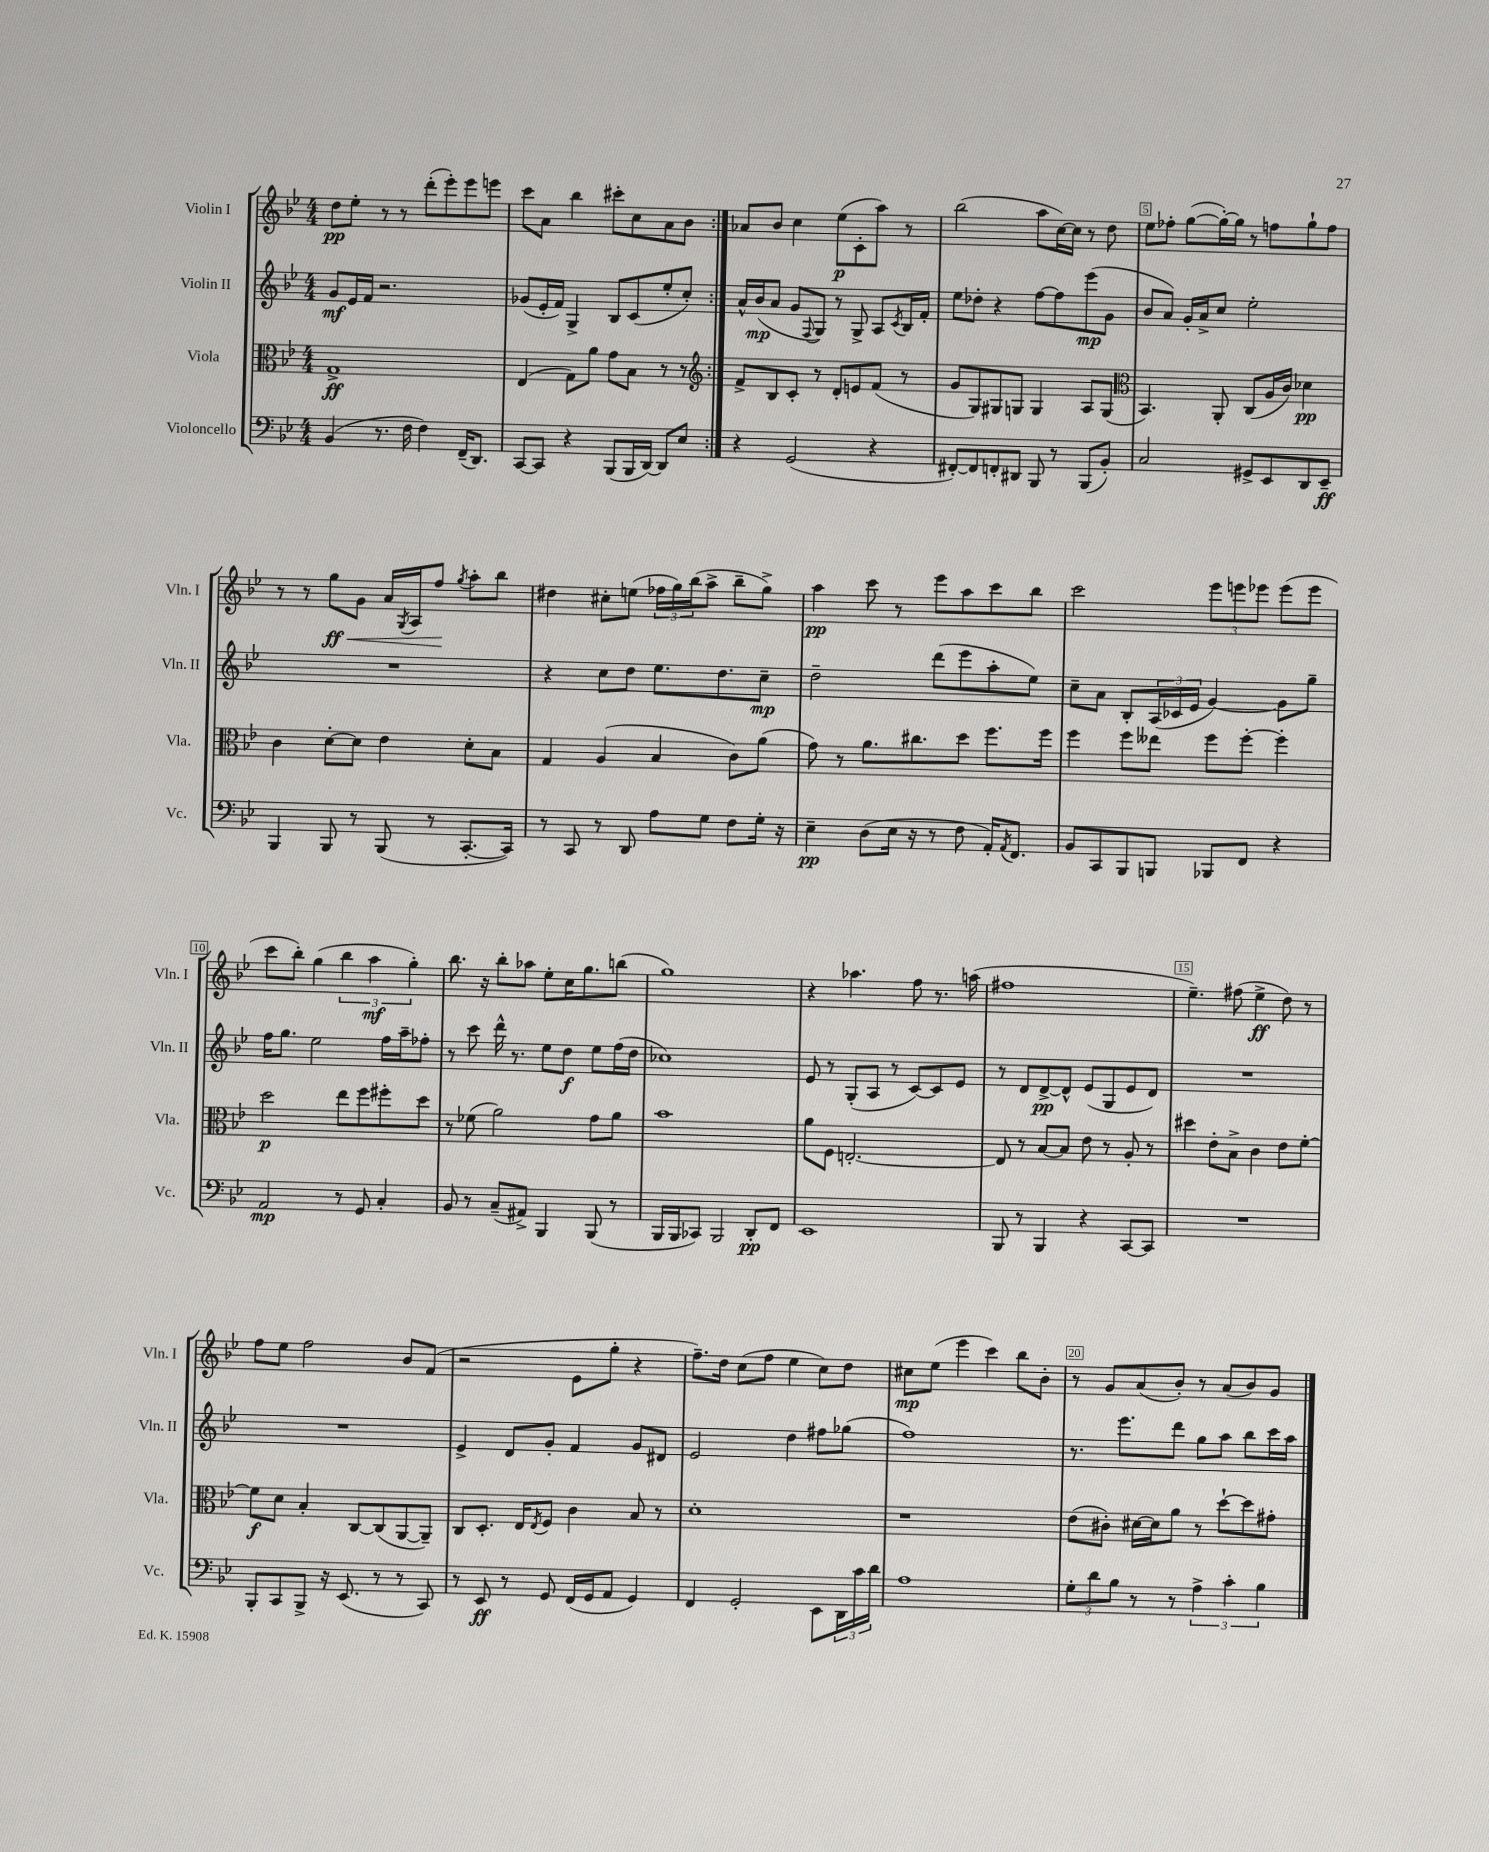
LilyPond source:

<<
\new StaffGroup <<
\new Staff = "s0" \with { instrumentName = "Violin I" shortInstrumentName = "Vln. I" } {
    \clef treble \key bes \major \numericTimeSignature \time 4/4
    \repeat volta 2 { d''8\pp ees''8-. r8 r8 d'''8-.( ees'''8-.) ees'''8 e'''8 |
    c'''8 a'8 bes''4 cis'''8-. c''8 a'8 bes'8 | }
    aes'8 bes'8 c''4 ees''8\p( c'8-. a''8) r8 |
    bes''2( a''8 c''16~) c''16 r8 d''8 |
    ees''8 fes''8-. g''8~( g''16~-.) g''16 r8 f''8 g''8-! f''8 |
    r8 r8 g''8\ff\< g'8 a'16 \acciaccatura { g8 } a16 f''8\! \acciaccatura { g''8 } a''8-. bes''8 |
    dis''4 cis''8-. e''8( \tuplet 3/2 { fes''16 g''16) bes''16( } a''8-> bes''8-- g''8->) |
    a''4\pp c'''8 r8 ees'''8 a''8 c'''8 bes''8 |
    c'''2 \tuplet 3/2 { ees'''8 e'''8 ees'''8 } ees'''8( ees'''8 |
    c'''8 bes''8-.) g''4( \tuplet 3/2 { bes''4 a''4\mf g''4-.) } |
    bes''8. r16 bes''8-. aes''8 ees''8-. c''16 g''8. b''8( |
    g''1) |
    r4 aes''4. f''8 r8. a''16( |
    fis''1 |
    ees''4.--) fis''8( ees''4->\ff d''8) r8 |
    f''8 ees''8 f''2 bes'8 f'8( |
    r2 ees'8 g''8-. r4 |
    f''8.--) d''16 c''8( f''8 ees''4 c''8) d''8 |
    cis''8\mp ees''8( ees'''4 c'''4) bes''8 bes'8-. |
    r8 g'8 a'8( bes'8-.) r8 a'8( bes'8) g'8 \bar "|." |
}
\new Staff = "s1" \with { instrumentName = "Violin II" shortInstrumentName = "Vln. II" } {
    \clef treble \key bes \major \numericTimeSignature \time 4/4
    \repeat volta 2 { g'8\mf ees'16 f'16 r2. |
    ges'8( ees'16-. f'16) g4-> bes8 c'8( ees''8-. c''8-.) | }
    a'16-^ bes'16\mp( a'8 g'8 \appoggiatura { f8 } g8) r8 g8-> a8 \acciaccatura { c'8 } bes16 f'16-. |
    ees''8 des''8-. r4 f''8~ f''8 ees'''8\mp( g'8 |
    bes'8 a'8) g'16-. a'16-> c''8 ees''2-. |
    R1 |
    r4 c''8 d''8 ees''8. d''8. c''8--\mp |
    d''2-- d'''8( ees'''8 a''8-. ees''8) |
    c''8-- a'8 bes8-. \tuplet 3/2 { a16( ces'16 ees'16 } g'4~) g'8 g''8-- |
    f''16 g''8. ees''2 f''16 a''16-- fes''8-. |
    r8 c'''8 d'''16-^ r8. ees''8 d''8\f ees''8 f''16( d''16 |
    ces''1) |
    ees'8 r8 g8-.( a8 r8 c'8~) c'8 ees'8 |
    r8 d'8 d'8~->\pp d'8-^ ees'8( g8 ees'8 d'8) |
    R1 |
    R1 |
    ees'4-> d'8 g'8-. f'4 g'8 dis'8 |
    ees'2 d''4 fis''8 ges''8( |
    f''1) |
    r8. ees'''8. d'''8 g''8 a''8 bes''8 c'''16 a''16 \bar "|." |
}
\new Staff = "s2" \with { instrumentName = "Viola" shortInstrumentName = "Vla." } {
    \clef alto \key bes \major \numericTimeSignature \time 4/4
    \repeat volta 2 { g1->\ff |
    ees4( g8) a'8 g'8 bes8 r8 r8 | }
    \clef treble f'8-> bes8 c'8-. r8 d'8-. e'8 f'8( r8 |
    g'8 g8) gis8 g8 g4 a8 g8( |
    \clef alto bes,4.) a,8-. c8( a16 c'16) des'4\pp |
    c'4 d'8~-. d'8 ees'4 d'8-. bes8 |
    g4 a4( bes4 c'8) a'8( |
    g'8) r8 a'8. cis''8. d''8 f''8. f''16 |
    f''4 f''8 eeses''8 f''8 f''8~-. f''4-. |
    d''2\p ees''8 f''8 fis''8-. d''8 |
    r8 fes'8( a'2) g'8 a'8 |
    bes'1 |
    a'8 f8 e2.~-. |
    e8 r8 bes8~ bes8 ees'8 r8 a8-. r8 |
    dis''4 ees'8-. bes8-> c'4 ees'8 f'8~-. |
    f'8\f d'8 bes4-. c8~ c8( a,8~ a,8--) |
    c8 d8.-. ees16 \acciaccatura { ees8 } f8 c'4 bes8 r8 |
    d'1-. |
    r1 |
    ees'8( cis'8-.) dis'16~ dis'16 a'8 r8 d''8~-! d''8 gis'8-. \bar "|." |
}
\new Staff = "s3" \with { instrumentName = "Violoncello" shortInstrumentName = "Vc." } {
    \clef bass \key bes \major \numericTimeSignature \time 4/4
    \repeat volta 2 { bes,4( r8. f16 f4) f,16--( d,8.) |
    c,8~ c,8 r4 bes,,8( bes,,16 d,16~) d,8 ees8 | }
    r4 g,2( r4 |
    fis,8~-.) fis,8 f,8-. dis,8 bes,,8 r8 bes,,8( bes,8-.) |
    c2 gis,8-> ees,8 d,8 ees,8--\ff |
    bes,,4 bes,,8 r8 bes,,8( r8 c,8.~-. c,16) |
    r8 c,8 r8 d,8 a8 g8 f8 g16-. r16 |
    ees4--\pp d8( ees16 r16 r8 f8 a,16-.) \acciaccatura { a,8 } f,8. |
    bes,8 c,8 bes,,8 b,,8 bes,,8 f,8 r4 |
    a,2\mp r8 g,8 c4-. |
    bes,8 r8 c8--( ais,8->) bes,,4 bes,,8( r8 |
    bes,,16 bes,,16 ces,8) bes,,2 d,8-.\pp f,8 |
    ees,1 |
    bes,,8 r8 bes,,4 r4 c,8~ c,8 |
    R1 |
    bes,,8-. c,8 bes,,8-> r16 ees,8.( r8 r8 c,8) |
    r8 ees,8\ff r8 g,8 f,16( g,16 a,8 g,4) |
    f,4 g,2-. ees,8 \tuplet 3/2 { d,16 c'16 d'16 } |
    a1 |
    \tuplet 3/2 { g8-. d'8 bes8 } r8 r8 \tuplet 3/2 { a4-> c'4-. bes4 } \bar "|." |
}
>>
>>
\layout { \context { \Score \override BarNumber.break-visibility = ##(#f #t #t) barNumberVisibility = #(every-nth-bar-number-visible 5) \override BarNumber.stencil = #(make-stencil-boxer 0.1 0.3 ly:text-interface::print) } }
